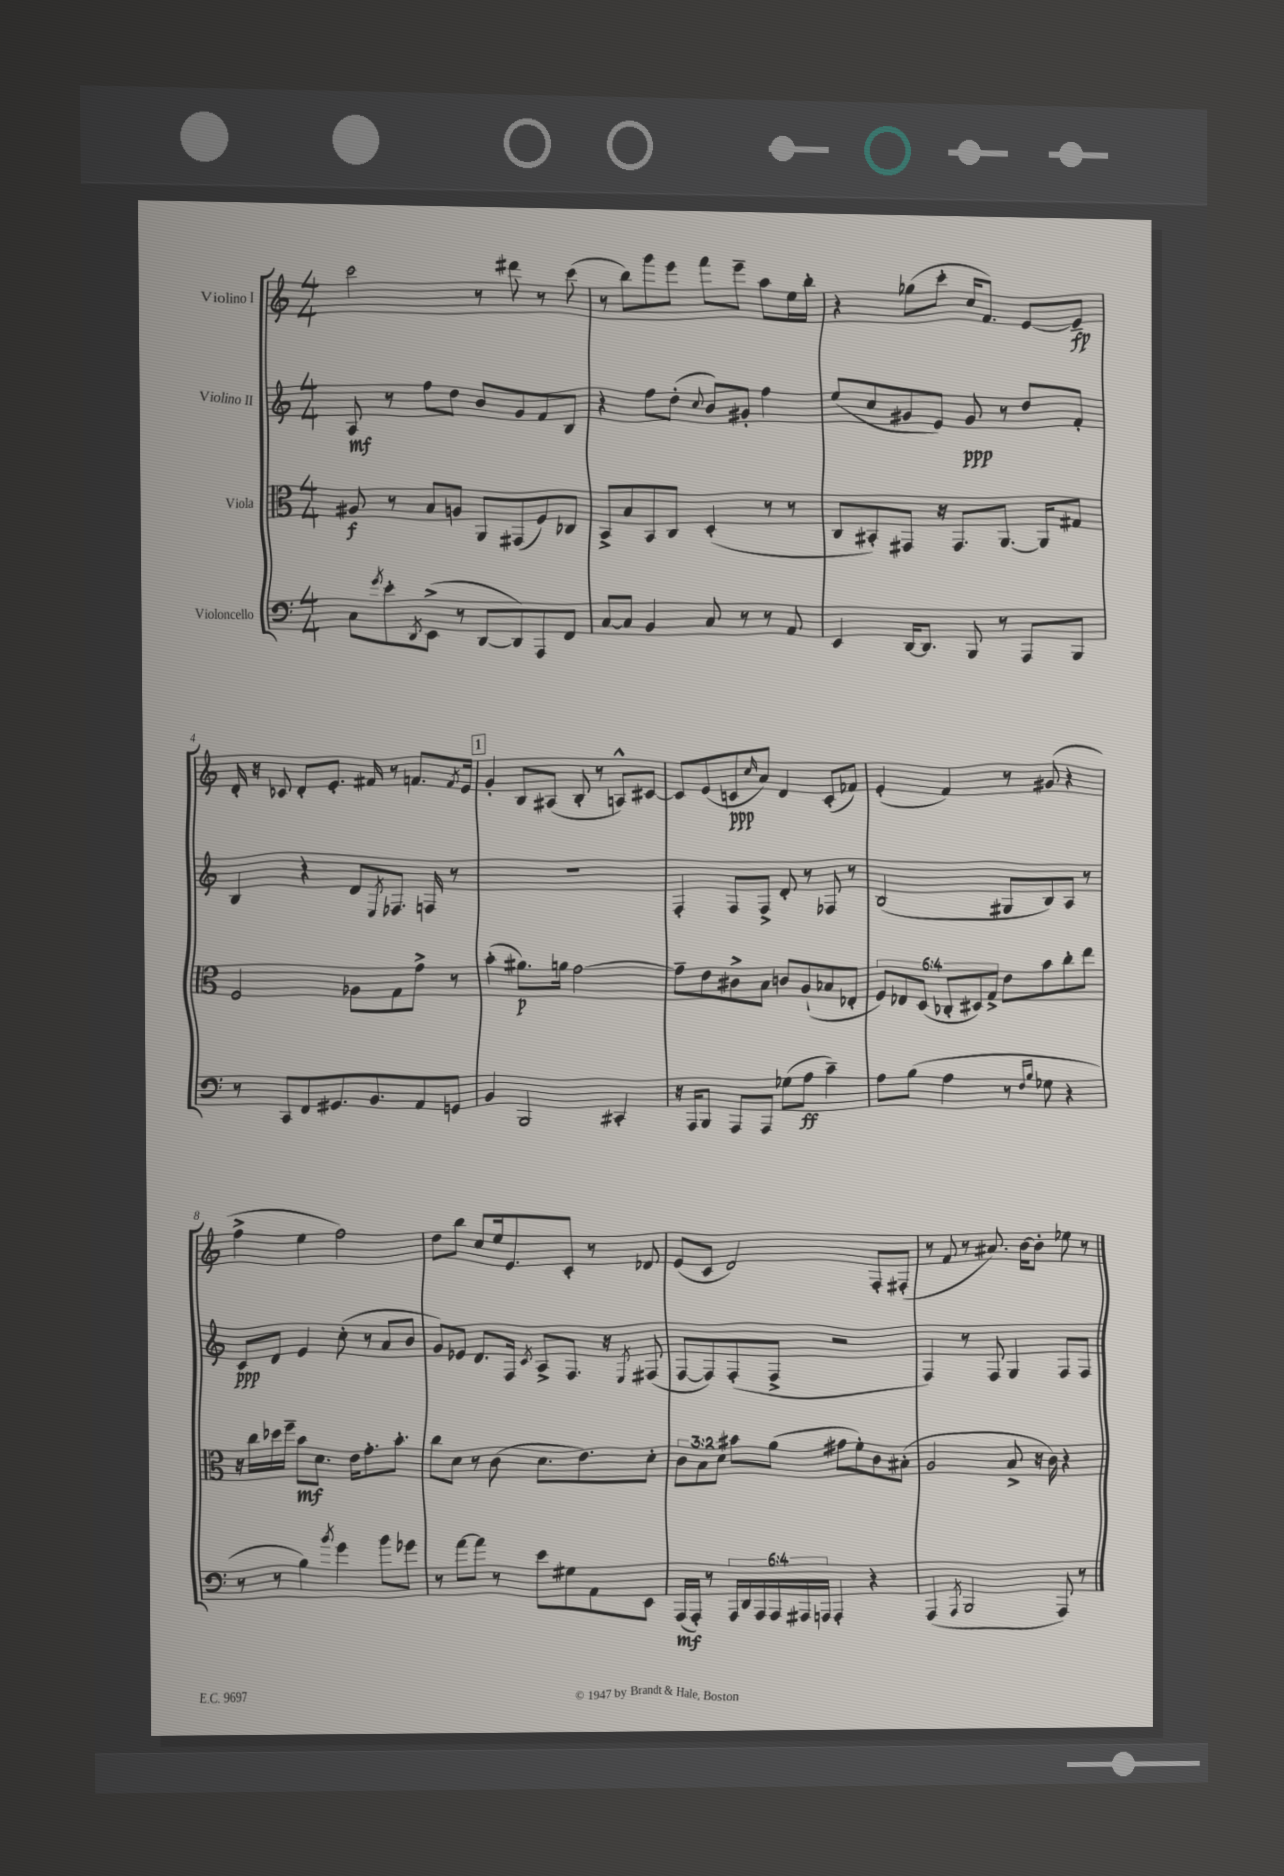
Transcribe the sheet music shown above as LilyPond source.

<<
\new StaffGroup <<
\new Staff = "s0" \with { instrumentName = "Violino I" } {
    \clef treble \key c \major \numericTimeSignature \time 4/4
    c'''2 r8 dis'''8 r8 c'''8( |
    r8 b''8) g'''8 e'''8 f'''8 e'''8-- a''8 e''16 b''16-. |
    r4 ges''8( c'''8-. c''16 f'8.) e'8~ e'8--\fp |
    d'16-. r16 ces'8 d'8-. e'8.-. fis'16 r8 f'8. \acciaccatura { f'8 } e'16 |
    \mark \markup { \box "1" } g'4-. b8 ais8( b8-. r8 a8-^) cis'8~ |
    cis'8 e'8( c'8\ppp \grace { c''16 } a'8) d'4 c'8-.( fes'8) |
    e'4-.( f'4) r8 gis'8( r4 |
    f''4-> e''4 f''2) |
    d''8 b''8 c''8 e''16 e'8. c'8-. r8 des'8 |
    e'8( c'8 d'2) f8-. fis8-.( |
    r8 f'8 r8 ais'8.) b'16~ b'8-. ees''8 r8 \bar "|." |
}
\new Staff = "s1" \with { instrumentName = "Violino II" } {
    \clef treble \key c \major \numericTimeSignature \time 4/4
    a8\mf r8 f''8 d''8 b'8 g'8 f'8 b8 |
    r4 f''8 d''8-.( \appoggiatura { c''8 } b'8) gis'8-. f''4 |
    e''8( c''8 gis'8 e'8) gis'8\ppp r8 d''8 f'8-. |
    b4 r4 d'8 \acciaccatura { e8 } fes8. f16 r8 |
    \mark \markup { \box "1" } R1 |
    f4-. f8 f8-> d'8-. r8 fes8 r8 |
    b2( gis8 b8) a8 r8 |
    c'8\ppp d'8 e'4 c''8-.( r8 a'8 b'8 |
    g'8) ees'8 d'8. f16 \acciaccatura { c'8 } a8-> f8. r16 \acciaccatura { e8 } fis8( |
    f8~ f8) f8-.( f8-> r2 |
    f4) r8 f8 g4 f8 f8 \bar "|." |
}
\new Staff = "s2" \with { instrumentName = "Viola" } {
    \clef alto \key c \major \numericTimeSignature \time 4/4 \override Staff.TupletNumber.text = #tuplet-number::calc-fraction-text
    ais8\f r8 b8 a8 a,8 gis,8( f8) ces8 |
    b,8-> b8 b,8 c8 d4-.( r8 r8 |
    c8 bis,8-.) gis,8 r16 gis,8. a,8.~ a,16 gis8 |
    f2 aes8 g8 g'8-> r8 |
    \mark \markup { \box "1" } b'4-.( ais'8.\p) a'16 g'2~ |
    g'8-- e'8 cis'8-> b8 c'8 a8-!( bes8 ees8-. |
    \tuplet 6/4 { f8) ees8 d8( ces8-. dis8) g8-> } e'8 b'8 c''8-. e''8 |
    r16 c''16 des''16 f''16-- b'8\mf d'8. e'16 g'8.-. b'8.-. |
    c''8 d'8 r8 c'8( d'8. e'8.) d'8-. |
    \tuplet 3/2 { c'8 b8 d'8 } bis'8 a'8( gis'8 f'8-.) c'8 bis8-.( |
    a2 b8-> r16 c'16) r4 \bar "|." |
}
\new Staff = "s3" \with { instrumentName = "Violoncello" } {
    \clef bass \key c \major \numericTimeSignature \time 4/4 \override Staff.TupletNumber.text = #tuplet-number::calc-fraction-text
    c8 \acciaccatura { g'8 } e'8-. \acciaccatura { d,8 } e,8->( r8 d,8~ d,8) a,,8 f,8 |
    c8~ c8 b,4 c8 r8 r8 a,8 |
    e,4 d,16~ d,8. b,,8 r8 a,,8 b,,8 |
    r8 c,8 f,8 gis,8. b,8. a,8 g,8 |
    \mark \markup { \box "1" } b,4 b,,2 cis,4-. |
    r16 a,,16 b,,8 a,,8 a,,8 ges8( a8\ff c'4--) |
    a8 b8( a4 r8 \grace { f16 b16 } ges8 r4 |
    r8 r8 b4) \acciaccatura { b'8 } g'4 b'8 ges'8 |
    r8 a'8~ a'8 r8 e'8 gis8 a,8 e,8 |
    a,,16\mf( a,,16-.) r8 \tuplet 6/4 { a,,16 d,16 a,,16 a,,16 ais,,16 a,,16 } a,,4-. r4 |
    a,,4( \acciaccatura { a,,8 } b,,2 a,,8) r8 \bar "|." |
}
>>
>>
